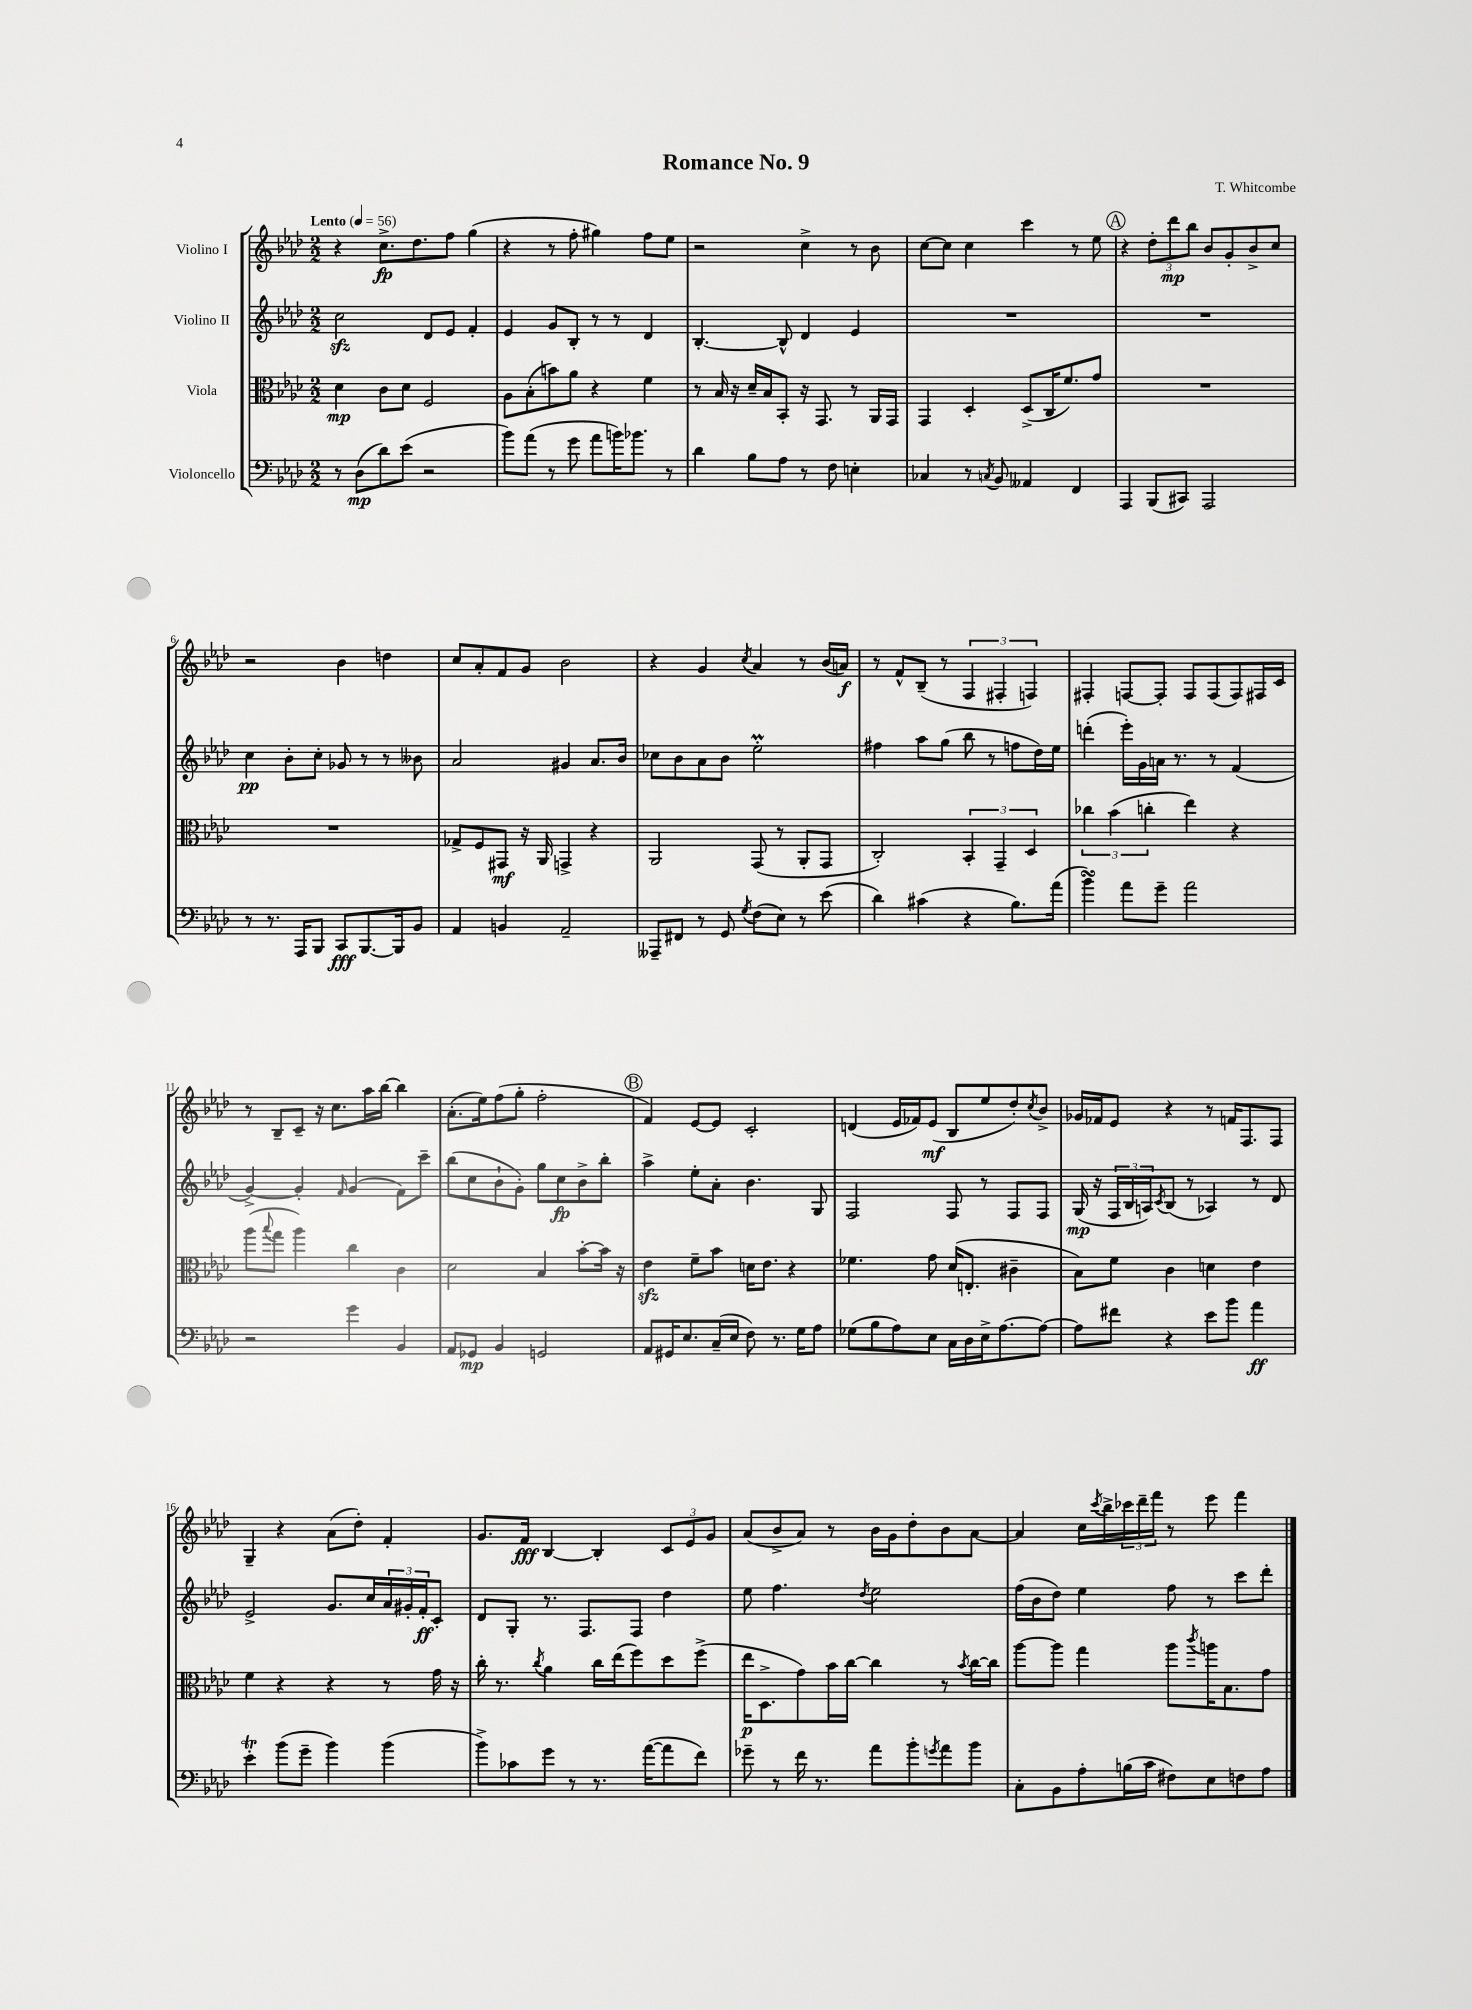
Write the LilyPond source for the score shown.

\header { title = "Romance No. 9" composer = "T. Whitcombe" }
<<
\new StaffGroup <<
\new Staff = "s0" \with { instrumentName = "Violino I" } {
    \clef treble \key aes \major \numericTimeSignature \time 2/2 \tempo "Lento" 4 = 56
    r4 c''8.->\fp des''8. f''8 g''4( |
    r4 r8 f''8-. gis''4) f''8 ees''8 |
    r2 c''4-> r8 bes'8 |
    c''8~ c''8 c''4 c'''4 r8 ees''8 |
    \mark \markup { \circle "A" } r4 \tuplet 3/2 { des''8-. des'''8\mp bes''8 } bes'8 g'8-. bes'8-> c''8 |
    r2 bes'4 d''4 |
    c''8 aes'8-. f'8 g'8 bes'2 |
    r4 g'4 \acciaccatura { c''8 } aes'4 r8 bes'16( a'16\f) |
    r8 f'8-^ bes8--( r8 \tuplet 3/2 { f4 fis4-. f4) } |
    fis4-. f8~ f8-. f8 f8( f8) fis16 c'16 |
    r8 bes8-- c'8-- r16 c''8. aes''16 bes''16~ bes''4 |
    aes'8.-.( ees''16) f''8( g''8-. f''2-. |
    \mark \markup { \circle "B" } f'4) ees'8~ ees'8 c'2-. |
    d'4( ees'16 fes'16) ees'8\mf( bes8 ees''8 des''8-.) \acciaccatura { c''8 } bes'8-> |
    ges'16 fes'16 ees'8 r4 r8 f'16 f8. f8 |
    g4-- r4 aes'8( des''8-.) f'4-. |
    g'8. f'16\fff bes4~ bes4-. \tuplet 3/2 { c'8 ees'8 g'8 } |
    aes'8( bes'8-> aes'8) r8 bes'16 g'16 des''8-. bes'8 aes'8~ |
    aes'4 c''16 \acciaccatura { c'''8 } bes''16-> \tuplet 3/2 { ces'''16 des'''16-- f'''16 } r8 ees'''8 f'''4 \bar "|." |
}
\new Staff = "s1" \with { instrumentName = "Violino II" } {
    \clef treble \key aes \major \numericTimeSignature \time 2/2
    c''2\sfz des'8 ees'8 f'4-. |
    ees'4 g'8 bes8-. r8 r8 des'4 |
    bes4.~-. bes8-^ des'4 ees'4 |
    R1 |
    \mark \markup { \circle "A" } R1 |
    c''4\pp bes'8-. c''8-. ges'8 r8 r8 beses'8 |
    aes'2 gis'4 aes'8. bes'16 |
    ces''8 bes'8 aes'8 bes'8 ees''2-.\prall |
    fis''4 aes''8 g''8( bes''8 r8 f''8 des''16) ees''16 |
    d'''4-.( ees'''16-.) g'16 a'16 r8. r8 f'4( |
    g'4~->) g'4-. \grace { f'16 } g'4( f'8) c'''8-- |
    bes''8( c''8 bes'8-! g'8-.) g''8 c''8\fp bes'8-> bes''8-. |
    \mark \markup { \circle "B" } aes''4-> ees''8-. aes'8-. bes'4. g8 |
    f2 f8 r8 f8 f8 |
    g16\mp( r16 \tuplet 3/2 { f16 bes16 a16) } \acciaccatura { c'8 } bes8( r8 aes4) r8 des'8 |
    ees'2-> g'8. c''16 \tuplet 3/2 { aes'16 gis'16-. f'16-.\ff } c'8-. |
    des'8 g8-. r8. f8. f8 des''4 |
    ees''8 f''4. \acciaccatura { des''8 } ees''2 |
    f''16( bes'16 des''8) ees''4 f''8 r8 c'''8 des'''8-. \bar "|." |
}
\new Staff = "s2" \with { instrumentName = "Viola" } {
    \clef alto \key aes \major \numericTimeSignature \time 2/2
    des'4\mp c'8 des'8 f2 |
    aes8 bes8-.( b'8) aes'8 r4 f'4 |
    r8 bes16 r16 des'16-- bes16 bes,8-. r16 g,8. r8 aes,16 g,16 |
    g,4 des4-. des8->( c16 f'8.) g'8 |
    \mark \markup { \circle "A" } R1 |
    R1 |
    ges8-> f8 gis,8\mf r16 aes,16 g,4-> r4 |
    aes,2 g,8( r8 aes,8-. g,8 |
    c2-.) \tuplet 3/2 { bes,4-. g,4-- des4 } |
    \tuplet 3/2 { ces''4 bes'4( c''4-. } ees''4) r4 |
    aes''8( \appoggiatura { bes''8 } g''8 aes''4) c''4 c'4 |
    des'2 bes4 bes'8~-. bes'16 r16 |
    \mark \markup { \circle "B" } ees'4\sfz f'8-- bes'8 d'16 ees'8. r4 |
    fes'4. g'8 des'16( e8.-. cis'4-- |
    bes8) f'8 c'4 d'4 ees'4 |
    f'4 r4 r4 r8 g'16 r16 |
    c''16-. r8. \acciaccatura { c''8 } aes'4 c''16 ees''16( f''8) des''8 f''8->( |
    ees''16\p des8.-> g'8) bes'16 c''16~ c''4 r8 \acciaccatura { bes'8 } c''16~ c''16 |
    aes''8~ aes''8 g''4 aes''8 \acciaccatura { c'''8 } a''16 bes8. g'8 \bar "|." |
}
\new Staff = "s3" \with { instrumentName = "Violoncello" } {
    \clef bass \key aes \major \numericTimeSignature \time 2/2
    r8 des8\mp( des'8) ees'8( r2 |
    bes'8) aes'8( r8 g'8 aes'8 b'16) bes'8. r8 |
    des'4 bes8 aes8 r8 f8 e4-. |
    ces4 r8 \acciaccatura { c8 } bes,8 aeses,4 f,4 |
    \mark \markup { \circle "A" } aes,,4 bes,,8( cis,8) aes,,2 |
    r8 r8. aes,,16 bes,,8 c,8\fff bes,,8.~ bes,,16 bes,8 |
    aes,4 b,4 aes,2-- |
    aeses,,8-- fis,8 r8 g,8 \acciaccatura { g8 } f8( ees8) r8 ees'8( |
    des'4) cis'4( r4 bes8.) aes'16( |
    bes'4\turn) aes'8 g'8-- aes'2 |
    r2 g'4 bes,4 |
    aes,8 ges,8\mp bes,4 g,2 |
    \mark \markup { \circle "B" } aes,8 gis,16 ees8. c16--( ees16 f8) r8. g16 aes8 |
    ges8( bes8 aes8) ees8 c16 des16 ees16-> aes8.~ aes8~ |
    aes8 fis'8 r4 ees'8 bes'8 aes'4\ff |
    ees'4-.\trill bes'8( g'8-- bes'4) bes'4( |
    bes'8->) ces'8 g'8 r8 r8. aes'16~( aes'8 f'8) |
    ges'8-- r8 f'16 r8. aes'8 bes'8-. \acciaccatura { g'8 } aes'8 bes'8 |
    c8-. bes,8 aes8-. b16( c'16 fis8) ees8 f8 aes8 \bar "|." |
}
>>
>>
